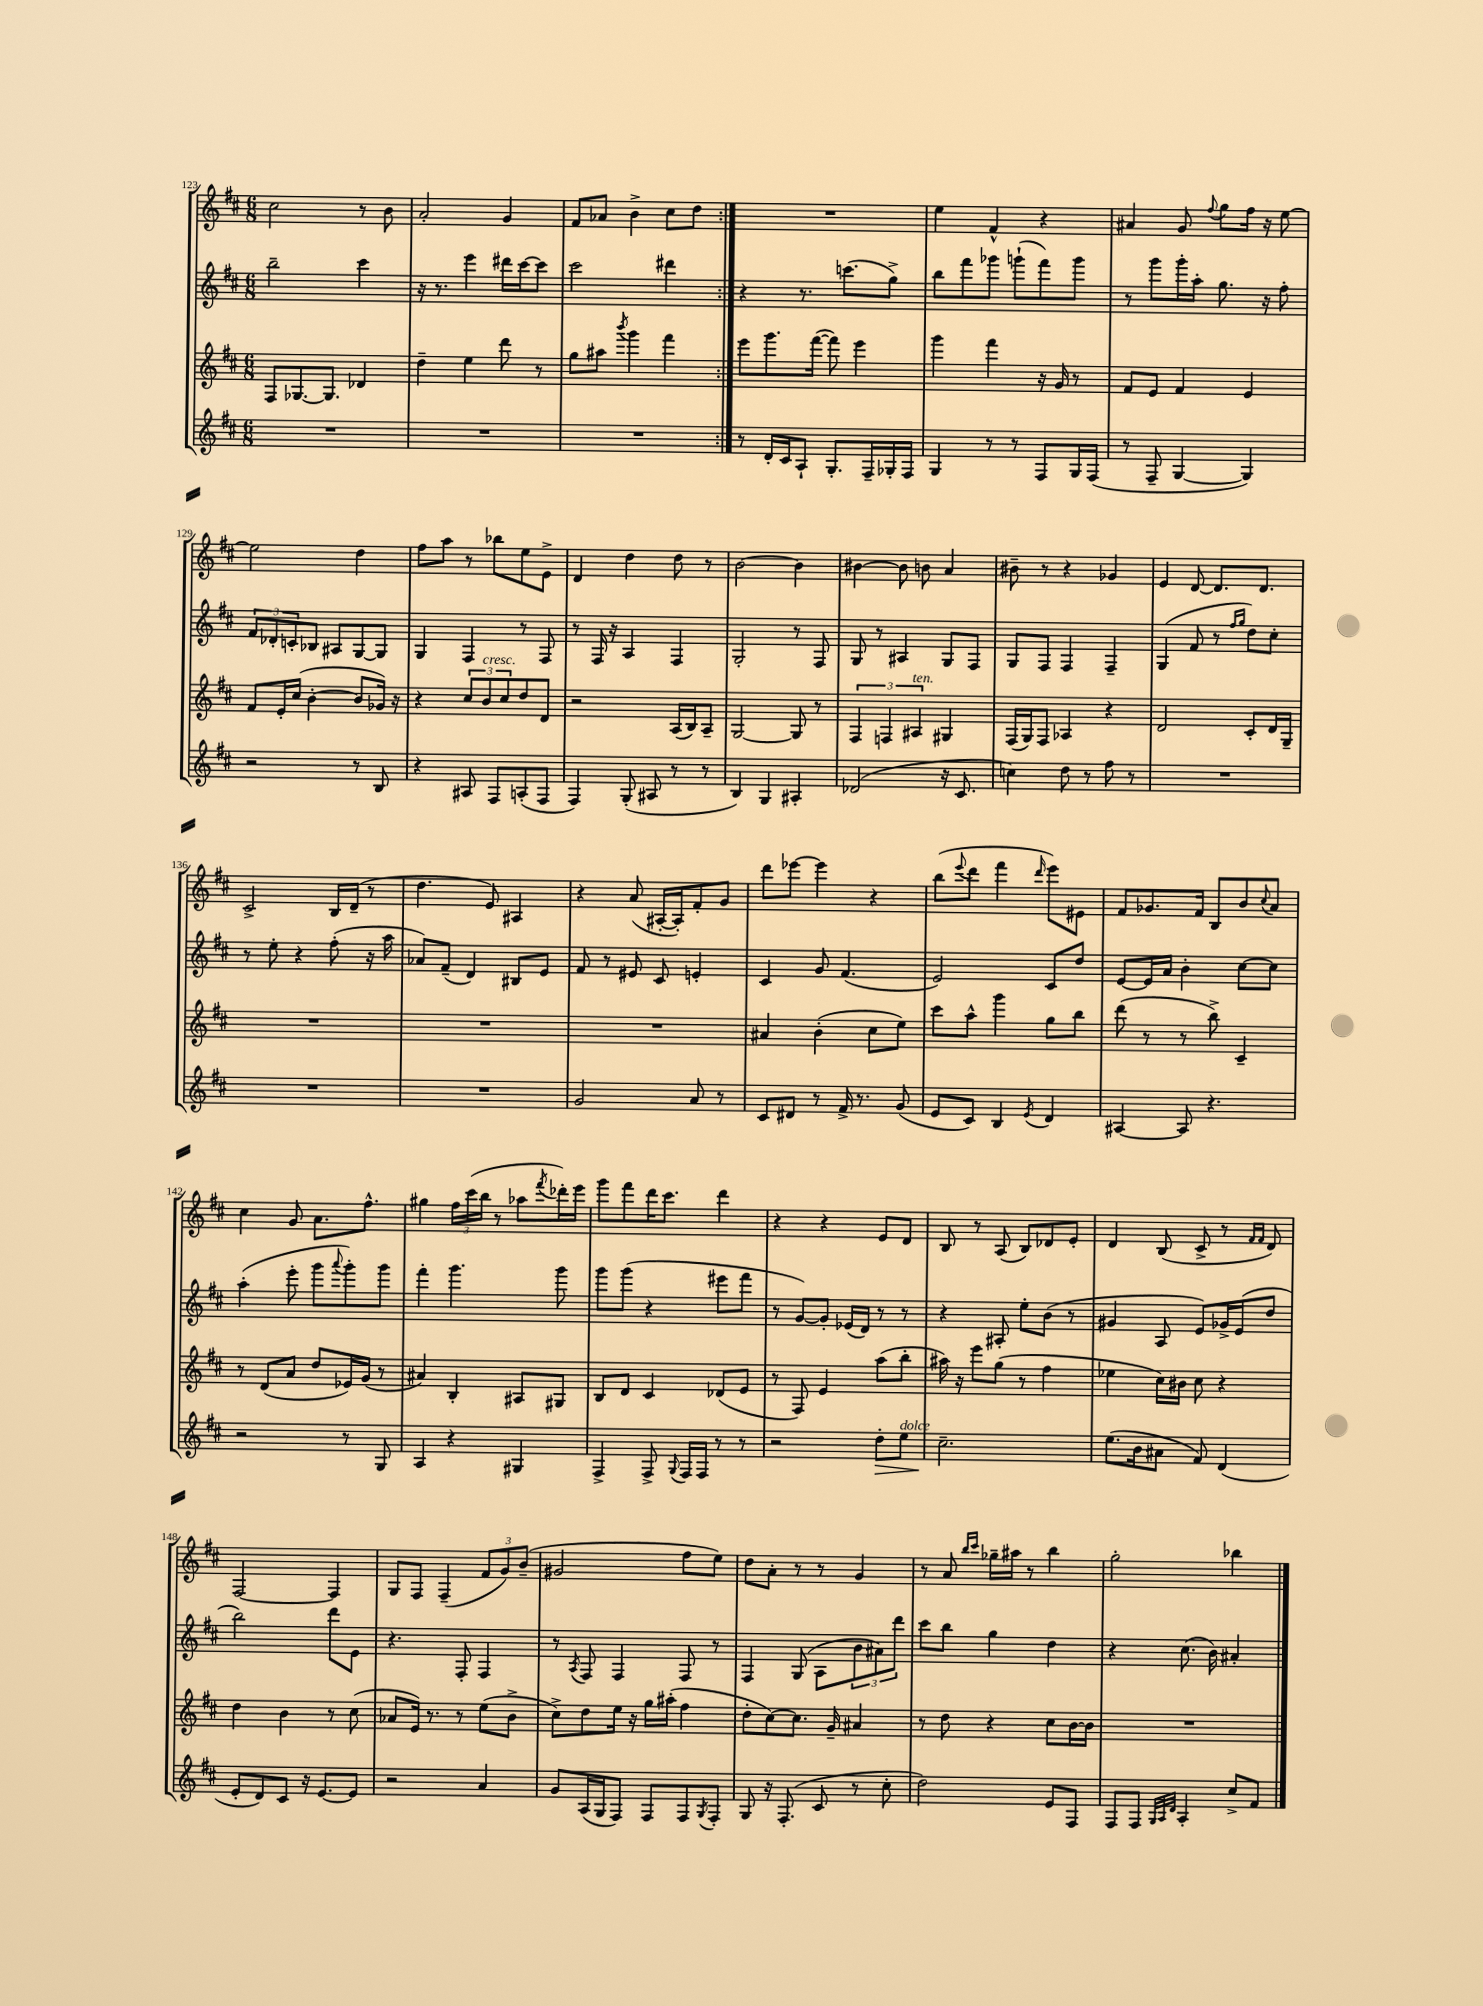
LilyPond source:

<<
\new StaffGroup <<
\new Staff = "s0" {
    \clef treble \key d \major \numericTimeSignature \time 6/8
    \repeat volta 2 { cis''2 r8 b'8 |
    a'2-. g'4 |
    fis'8 aes'8 b'4-> cis''8 d''8 | }
    R2. |
    e''4 fis'4-^ r4 |
    ais'4 g'8 \appoggiatura { fis''8 } g''8 fis''16 r16 e''8~ |
    e''2 d''4 |
    fis''8 a''8 r8 bes''8 e''8 e'8-> |
    d'4 d''4 d''8 r8 |
    b'2~ b'4 |
    bis'4~ bis'8 b'8 a'4 |
    bis'8-- r8 r4 ges'4 |
    e'4 d'8~ d'8. d'8. |
    cis'2-> b16 d'16--( r8 |
    d''4. e'8) ais4 |
    r4 a'8( ais16~-. ais16-.) fis'8-. g'8 |
    d'''8 ees'''8~ ees'''4 r4 |
    b''8( \appoggiatura { e'''8 } d'''8 fis'''4 \grace { d'''16 } e'''8) eis'8 |
    fis'8 ges'8. fis'16 b8 b'8 \appoggiatura { cis''8 } a'8 |
    cis''4 g'8 a'8. fis''8.-^ |
    gis''4 \tuplet 3/2 { fis''16 cis'''16( b''16 } r8 aes''8 \acciaccatura { fis'''8 } des'''16-.) e'''16 |
    g'''8 fis'''8 d'''16 cis'''8. d'''4 |
    r4 r4 e'8 d'8 |
    b8 r8 a8( b8) des'8 e'8-. |
    d'4 b8( cis'8-> r8 \grace { fis'16 fis'16 } d'8) |
    fis2~ fis4 |
    g8 fis8 fis4--( \tuplet 3/2 { fis'8 g'8) b'8--( } |
    gis'2 fis''8 e''8) |
    d''8 a'8-. r8 r8 g'4 |
    r8 a'8 \grace { b''16 cis'''16 } ges''16-- ais''16 r8 b''4 |
    g''2-. bes''4 \bar "|." |
}
\new Staff = "s1" {
    \clef treble \key d \major \numericTimeSignature \time 6/8
    \repeat volta 2 { b''2-- cis'''4 |
    r16 r8. e'''4 dis'''16 cis'''16~ cis'''8 |
    cis'''2 dis'''4 | }
    r4 r8. c'''8.( g''8->) |
    b''8 fis'''8 ges'''8 g'''8-!( fis'''8) g'''8 |
    r8 g'''8 g'''16-. a''16-. g''8. r16 fis''8-. |
    \tuplet 3/2 { fis'8 des'8-. c'8-. } bes8 ais8 g8~ g8 |
    g4 fis4 r8 fis8 |
    r8 fis16 r16 a4 fis4 |
    g2-. r8 fis8 |
    g8 r8 ais4 g8 fis8 |
    g8 fis8 fis4 fis4-- |
    g4( fis'8 r8 \grace { fis''16 g''16 } d''8) cis''8-. |
    r8 e''8-. r4 fis''8-.( r16 a''16 |
    aes'8) fis'8--( d'4) bis8 e'8 |
    fis'8 r8 eis'8 cis'8 e'4-. |
    cis'4 g'8 fis'4.( |
    e'2) cis'8 d''8 |
    e'8~ e'16 a'16 b'4-. cis''8~ cis''8 |
    a''4-.( e'''8-. g'''8 \appoggiatura { a'''8 } g'''8-.) g'''8 |
    fis'''4-. g'''4. g'''8 |
    g'''8 g'''8( r4 eis'''8 fis'''8 |
    r8 g'8~) g'8-. ees'16( d'16) r8 r8 |
    r4 ais8-. e''8-. b'8( r8 |
    gis'4 a8 e'8) ges'16-> e'16( d''8 |
    b''2) d'''8 e'8 |
    r4. fis8-. fis4 |
    r8 \acciaccatura { a8 } fis8 fis4 fis8 r8 |
    fis4 g8( a8 \tuplet 3/2 { b'8 ais'8) d'''8 } |
    cis'''8 b''8 g''4 d''4 |
    r4 cis''8.( b'16) ais'4-. \bar "|." |
}
\new Staff = "s2" {
    \clef treble \key d \major \numericTimeSignature \time 6/8
    \repeat volta 2 { fis8 ges8.~ ges8. des'4 |
    d''4-- e''4 d'''8 r8 |
    g''8 ais''8 \acciaccatura { b'''8 } g'''4 fis'''4 | }
    e'''8 g'''8. fis'''16~( fis'''8) e'''4 |
    g'''4 fis'''4 r16 g'16 r8 |
    fis'8 e'8 fis'4 e'4 |
    fis'8 e'16-. cis''16( b'4~-. b'8 ges'16) r16 |
    r4 \tuplet 3/2 { cis''8 b'8^\markup { \italic "cresc." } cis''8 } d''8 d'8 |
    r2 a16( b16) a8-- |
    g2~ g8 r8 |
    \tuplet 3/2 { fis4 f4 ais4^\markup { \italic "ten." } } gis4 |
    fis16( g16) fis8 aes4 r4 |
    d'2 cis'8-. d'16 g16-- |
    R2. |
    R2. |
    R2. |
    ais'4 b'4-.( cis''8 e''8) |
    cis'''8 a''8-^ g'''4 g''8 b''8 |
    d'''8( r8 r8 b''8->) cis'4-- |
    r8 d'8( a'8 d''8 ees'16) g'16( r8 |
    ais'4) b4-. ais8 gis8 |
    b8 d'8 cis'4 des'8( e'8 |
    r8 fis8) e'4 a''8( b''8-. |
    ais''16) r16 e'''8 g''8( r8 fis''4 |
    ees''4 cis''16) bis'16 cis''8 r4 |
    d''4 b'4 r8 cis''8( |
    aes'8 e'16) r8. r8 e''8( b'8-> |
    cis''8->) d''8 e''16 r16 g''16 ais''16-.( fis''4 |
    d''8-. cis''8~) cis''8. g'16-- ais'4 |
    r8 d''8 r4 cis''8 b'16~ b'16 |
    R2. \bar "|." |
}
\new Staff = "s3" {
    \clef treble \key d \major \numericTimeSignature \time 6/8
    \repeat volta 2 { R2. |
    R2. |
    R2. | }
    r8 d'16-. cis'16 a8-! g8.-. fis16-- ges16-. fis16 |
    g4 r8 r8 fis8 g16 fis16( |
    r8 fis8-- g4~ g4) |
    r2 r8 b8 |
    r4 ais8 fis8 a8-.( fis8 |
    fis4) g8-.( ais8 r8 r8 |
    b4) g4 ais4-. |
    des'2( r16 cis'8. |
    c''4) d''8 r8 fis''8 r8 |
    R2. |
    R2. |
    R2. |
    g'2 a'8 r8 |
    cis'8 dis'8 r8 fis'16-> r8. g'8( |
    e'8 cis'8) b4 \acciaccatura { e'8 } d'4 |
    ais4~ ais8 r4. |
    r2 r8 g8 |
    a4 r4 gis4 |
    fis4-> fis8-> \appoggiatura { g8 } fis16 fis16 r8 r8 |
    r2 d''8-.\> e''8^\markup { \italic "dolce" } |
    cis''2.--\! |
    e''8.( b'16 ais'8 fis'8) d'4( |
    e'8-. d'8) cis'8 r16 e'8.~ e'8 |
    r2 a'4 |
    g'8 a16( g16 fis8) fis8 fis8 \acciaccatura { g8 } fis8-. |
    g8 r16 fis8.-.( cis'8 r8 cis''8-. |
    d''2) e'8 fis8 |
    fis8 fis8 \grace { g32 a32 d'32 } a4-. cis''8-> fis'8 \bar "|." |
}
>>
>>
\layout { \context { \Score currentBarNumber = #123 } }
